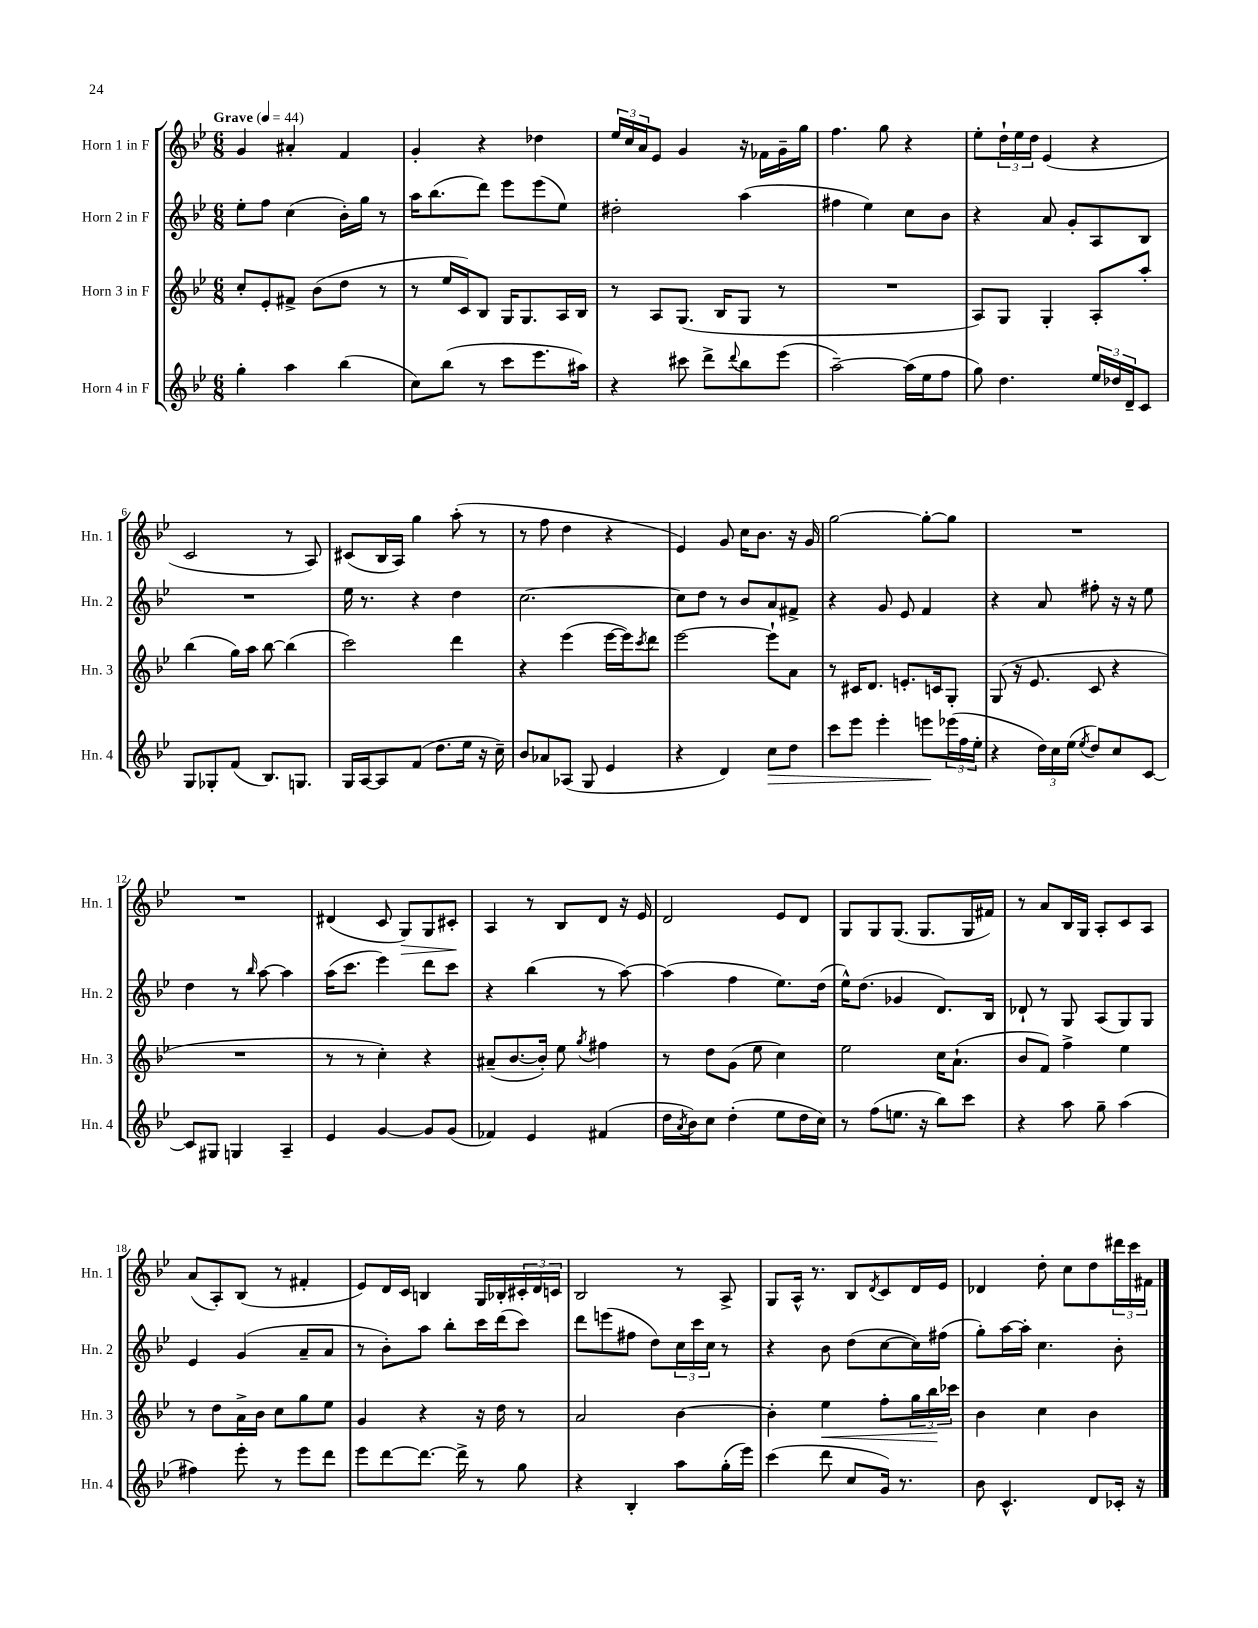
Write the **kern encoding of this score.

**kern	**kern	**kern	**kern
*staff4	*staff3	*staff2	*staff1
*clefG2	*clefG2	*clefG2	*clefG2
*k[b-e-]	*k[b-e-]	*k[b-e-]	*k[b-e-]
*M6/8	*M6/8	*M6/8	*M6/8
*MM44	*MM44	*MM44	*MM44
4gg'\	8cc'/L	8ee-'\L	4g/
.	8e-'/	8ff\J	.
4aa\	8f#^/J	(4cc\	4a#'/
.	(8b-\L	.	.
(4bb-\	8dd\J	16b-'\LL)	4f/
.	.	16gg\JJ	.
.	8r	8r	.
=	=	=	=
8cc\L)	8r	16aa\LK	4g'/
.	.	(8.bb-\	.
(8bb-\J	16ee-/LL	.	.
.	16c/J)	.	.
8r	8B-/J	8ddd\J)	4r
8ccc\L	16G/LK	8eee-\L	.
.	8.G/	.	.
8.eee-\	.	(8eee-\	4dd-\
.	16A/L	8ee-\J)	.
16aa#\Jk)	16B-/JJ	.	.
=	=	=	=
4r	8r	2dd#'\	24ee-/LL
.	.	.	24cc/
.	.	.	24a/J
.	8A/L	.	8e-/J
8ccc#\	(8.G/J	.	4g/
8ddd^\L	.	.	.
.	16B-/LK	.	.
8qqddd/	.	.	.
8bb-\	8G/J	(4aa\	16r
.	.	.	16f-\LL
(8eee-\J	8r	.	16g~\
.	.	.	16gg\JJ
=	=	=	=
[2aa~\)	2.r	4ff#\	4.ff\
.	.	4ee-\)	.
.	.	.	8gg\
(16aa\]LL	.	8cc\L	4r
16ee-\J	.	.	.
8ff\J	.	8b-\J	.
=	=	=	=
8gg\)	8A/L)	4r	8ee-'\L
4.dd\	8G/J	.	24dd`\L
.	.	.	24ee-\
.	.	.	24dd\JJ
.	4G'/	8a/	(4e-/
.	.	8g'/L	.
24ee-/LL	8A'/L	8A/	4r
24dd-/	.	.	.
24d~/J	.	.	.
8c/J	8aa'/J	8B-/J	.
=	=	=	=
8G/L	(4bb-\	2.r	2c/
8G-'/	.	.	.
(8f/J	16gg\LL)	.	.
.	16aa\JJ	.	.
8.B-/L)	[8bb-\	.	.
.	(4bb-\]	.	8r
8.G/J	.	.	.
.	.	.	8A/)
=	=	=	=
16G/LL	2ccc\)	16ee-\	(8c#/L
[16A/J	.	8.r	.
8A/]	.	.	16B-/L
.	.	.	16A/JJ)
(8f/J	.	4r	4gg\
8.dd\L	.	.	.
.	4ddd\	4dd\	(8aa'\
16ee-\Jk	.	.	.
16r	.	.	8r
16cc~\)	.	.	.
=	=	=	=
8b-/L	4r	[2.cc\	8r
8a-/	.	.	8ff\
(8A-/J	(4eee-\	.	4dd\
8G/	.	.	.
4e-/	[16eee-\LL	.	4r
.	16eee-\]J)	.	.
.	8qccc/	.	.
.	8ddd\J	.	.
=	=	=	=
4r	[2eee-\	8cc\]L	4e-/)
.	.	8dd\J	.
4d/)	.	8r	8g/
.	.	8b-/L	16cc\LK
.	.	.	8.b-\J
8cc\L	8eee-`\]L	8a/	.
8dd\J	8a\J	8f#^/J	16r
.	.	.	16g/
=	=	=	=
8ccc\L	8r	4r	[2gg\
8eee-\J	16c#/LK	.	.
.	8.d/J	.	.
4eee-'\	.	8g/	.
.	8.e'/L	8e-/	.
8eee\L	.	4f/	8gg'\_L
.	16c/k	.	.
(24eee-\L	8G'/J	.	8gg\]J
24ff\	.	.	.
24ee-'\JJ	.	.	.
=	=	=	=
4r	(8G/	4r	2.r
.	16r	.	.
.	8.e-/	.	.
24dd\LL)	.	8a/	.
24cc\	.	.	.
(24ee-\JJ	.	.	.
8qee-/	.	.	.
8dd/L)	8c/	8ff#'\	.
8cc/	4r	16r	.
.	.	16r	.
[8c/J	.	8ee-\	.
=	=	=	=
8c/]L	2.r	4dd\	2.r
8G#/J	.	.	.
4G/	.	8r	.
.	.	16qqbb-/	.
.	.	[8aa\	.
4A~/	.	4aa\]	.
=	=	=	=
4e-/	8r	(16aa\LK	(4d#/
.	.	8.ccc\J	.
.	8r	.	.
[4g/	4cc'\)	4eee-\)	8c/
.	.	.	8G/L)
8g/]L	4r	8ddd\L	8G/
(8g/J	.	8ccc\J	8c#'/J
=	=	=	=
4f-/)	(8a#~/L	4r	4A/
.	[8.b-/	.	.
4e-/	.	(4bb-\	8r
.	16b-'/]Jk)	.	.
.	8ee-\	.	8B-/L
.	8qgg/	.	.
(4f#/	4ff#\	8r	8d/J
.	.	[8aa\)	16r
.	.	.	16e-/
=	=	=	=
16dd\LL	8r	(4aa\]	2d/
8qa/	.	.	.
16b-\J)	.	.	.
8cc\J	8dd\L	.	.
(4dd'\	(8g\J	4ff\	.
.	8ee-\	.	.
8ee-\L	4cc\)	8.ee-\L)	8e-/L
16dd\L	.	.	8d/J
16cc\JJ)	.	(16dd\Jk	.
=	=	=	=
8r	2ee-\	16ee-^^\LK)	8G/L
.	.	(8.dd\J	.
(8ff\L	.	.	8G/
8.ee\J	.	4g-/	(8.G/J
16r	.	.	8.G/L
8bb-\L)	16cc\LK	8.d/L)	.
.	(8.a`\J	.	.
8ccc\J	.	.	16G/L
.	.	16B-/Jk	16f#/JJ)
=	=	=	=
4r	8b-/L	8d-`/	8r
.	8f/J)	8r	8a/L
8aa\	4ff^\	8G/	16B-/L
.	.	.	16G/JJ
8gg~\	.	(8A/L	8A'/L
(4aa\	4ee-\	8G/)	8c/
.	.	8G/J	8A/J
=	=	=	=
4ff#\)	8r	4e-/	(8a/L
.	8dd\L	.	8A'/)
8eee-'\	16a^\L	(4g/	(8B-/J
.	16b-\JJ	.	.
8r	8cc\L	.	8r
8eee-\L	8gg\	8a~/L	4f#'/
8ddd\J	8ee-\J	8a/J	.
=	=	=	=
8eee-\L	4g/	8r	8e-/L)
[8ddd\	.	8b-'\L)	16d/L
.	.	.	16c/JJ
8.ddd\_J	4r	8aa\J	4B/
.	.	8bb-'\L	.
16ddd^\]	.	.	.
8r	16r	16ccc\L	16G/LL
.	16dd\	(16ddd\J	16B-'/
8gg\	8r	8ccc\J)	24c#'/
.	.	.	24d/
.	.	.	24c/JJ
=	=	=	=
4r	2a/	8ddd\L	2B-/
.	.	(8eee\	.
4B-'/	.	8ff#\J	.
.	.	8dd\L)	.
8aa\L	[4b-\	24cc\L	8r
.	.	24ccc\	.
.	.	24cc\JJ	.
(16gg'\L	.	8r	8A^/
16eee-\JJ)	.	.	.
=	=	=	=
(4ccc\	4b-'\]	4r	8G/L
.	.	.	16A^^/Jk
.	.	.	8.r
8ddd\	4ee-\	8b-\	.
8cc/L	.	(8dd\L	8B-/L
.	.	.	8qd/
16g/Jk)	8ff'\L	[8cc\	8c/
8.r	.	.	.
.	24gg\L	16cc\]L)	16d/L
.	24bb-\	.	.
.	.	(16ff#\JJ	16e-/JJ
.	24ccc-\JJ	.	.
=	=	=	=
8b-\	4b-\	8gg'\L)	4d-/
4.c^^/	.	[16aa\L	.
.	.	16aa'\]JJ	.
.	4cc\	4.cc\	8dd'\
.	.	.	8cc\L
8d/L	4b-\	.	8dd\
16c-'/Jk	.	8b-'\	24ddd#\L
.	.	.	24ccc\
16r	.	.	.
.	.	.	24f#\JJ
==	==	==	==
*-	*-	*-	*-
